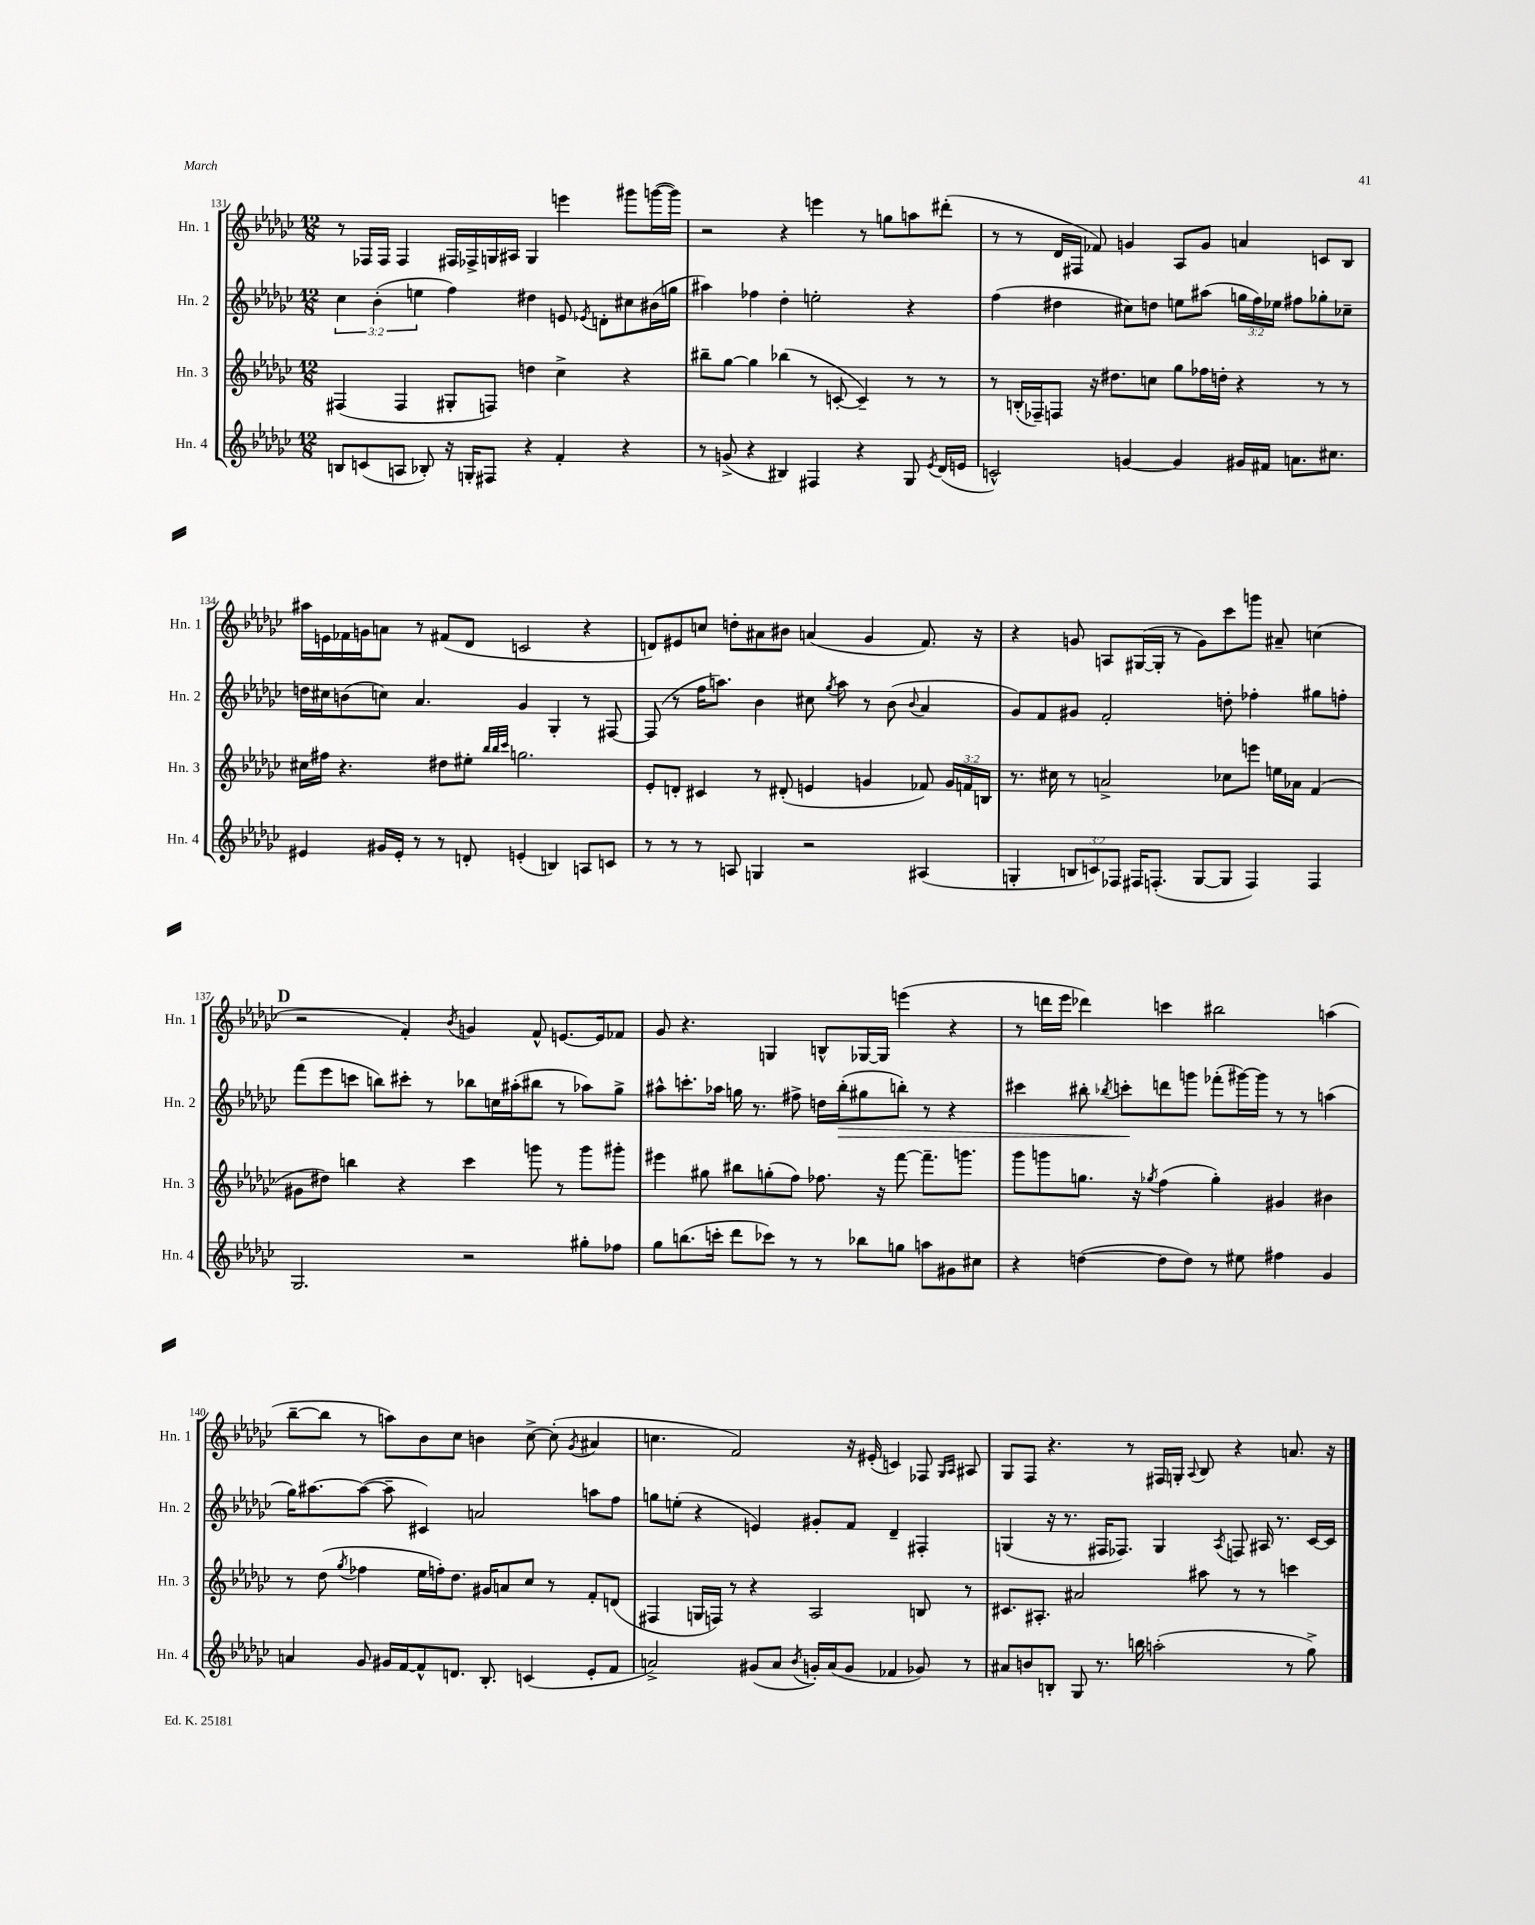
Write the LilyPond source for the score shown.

<<
\new StaffGroup <<
\new Staff = "s0" \with { instrumentName = "Hn. 1" shortInstrumentName = "Hn. 1" } {
    \clef treble \key ges \major \numericTimeSignature \time 12/8
    \autoBeamOff r8 fes16[ fes16] fes4 fis16[ fes16-> g16 ais16] g4 e'''4 gis'''8[ g'''16~( g'''16]) |
    r2 r4 e'''4 r8 g''8[ a''8 dis'''8]-.( |
    r8 r8 des'16[ fis16] fes'8) g'4 aes8[ g'8] a'4 c'8[ bes8] |
    ais''16[ e'16 fes'16 g'16 a'8] r8 fis'8[( des'8] c'2 r4 |
    d'8[) eis'8 c''8] d''8[-. ais'8 bis'8] a'4( ges'4 f'8.) r16 |
    r4 g'8 a8[ gis16~( gis16]-. r8 g'8[) ces'''8 g'''8] ais'8-- c''4( |
    \mark \markup { \bold "D" } r2 f'4-.) \acciaccatura { bes'8 } g'4 f'8-^ e'8.[~ e'16 fes'8] |
    ges'8 r4. g4 b8[-^ ges16~ ges16] e'''4( r4 |
    r8 d'''16[ ees'''16] des'''4) c'''4 bis''2 a''4( |
    bes''8[~-- bes''8] r8 a''8[) bes'8 ces''8] b'4 ces''8~-> ces''8-.( \acciaccatura { ges'8 } ais'4 |
    c''4. f'2) r16 eis'16-.( c'4) fes8 \grace { ges16[ aes16] } ais8 |
    ges8[ f8] r4. r8 fis16[ g16]-. \appoggiatura { aes8 } bes8 r4 a'8. r16 \bar "|." |
}
\new Staff = "s1" \with { instrumentName = "Hn. 2" shortInstrumentName = "Hn. 2" } {
    \clef treble \key ges \major \numericTimeSignature \time 12/8 \override Staff.TupletNumber.text = #tuplet-number::calc-fraction-text
    \autoBeamOff \tuplet 3/2 { ces''4 bes'4-.( e''4 } f''4) dis''4 e'8 \acciaccatura { ees'8 } d'8[-. cis''8 bis'16( g''16] |
    ais''4) fes''4 des''4-. e''2-. r4 |
    f''4( dis''4 cis''8[) d''8] e''8[ ais''8]( \tuplet 3/2 { g''16[ f''16) ees''16] } fis''8[ ges''8-. ces''8]-- |
    d''16[ cis''16 b'8( c''8]) aes'4. ges'4 ges4-. r8 fis8~ |
    fis8( r8 f''16[ a''8.]) bes'4 cis''8 \acciaccatura { ges''8 } a''8 r8 bes'8( \appoggiatura { bes'8 } aes'4 |
    ges'8[) f'8 gis'8] f'2-. d''8-. fes''4-. gis''8[ f''8]-. |
    \mark \markup { \bold "D" } f'''8[( ees'''8 c'''8] b''8[) cis'''8]-. r8 bes''8[ c''16 ais''16-.( bis''8] r8 aes''8[) ges''8]-> |
    ais''8[-^ c'''8.-. aes''16] g''16 r8. fis''8-> d''16[ bes''16-.\>( gis''8 b''8]-.) r8 r4 |
    cis'''4 bis''8-. \acciaccatura { bes''8 } c'''8[-.\! d'''8 g'''8] fes'''8[-.( gis'''16~) gis'''16] r8 r8 a''4( |
    ges''16[) ais''8.~ ais''8]~( ais''8-- cis'4) a'2 a''8[ f''8] |
    g''8[ e''8]-.( r4 e'4) gis'8[-. f'8] des'4-- fis4-. |
    g4( r16 r8. fis16[ fes8.]) g4 \acciaccatura { aes8 } f8 ais16 r8. ces'16[~ ces'16] \bar "|." |
}
\new Staff = "s2" \with { instrumentName = "Hn. 3" shortInstrumentName = "Hn. 3" } {
    \clef treble \key ges \major \numericTimeSignature \time 12/8 \override Staff.TupletNumber.text = #tuplet-number::calc-fraction-text
    \autoBeamOff fis4( fis4 gis8[-. f8]) d''4 ces''4-> r4 |
    bis''8[-- ges''8]~ ges''4 bes''4( r8 c'8~-. c'4--) r8 r8 |
    r8 b16[-.( fes16--) f8] r16 dis''8.[ c''8] ges''8[ fes''16 d''16]-. r4 r8 r8 |
    cis''16[ fis''16] r4. dis''8[ eis''8]-. \grace { bes''32[ bes''32 ces'''32] } g''2. |
    ees'8[-. d'8]-. cis'4 r8 dis'8-.( e'4 g'4 fes'8) \tuplet 3/2 { g'16[ f'16 b16] } |
    r8. cis''16 r8 a'2-> ces''8[ e'''8] e''16[ aes'16] f'4( |
    \mark \markup { \bold "D" } gis'8[ dis''8]) b''4 r4 ces'''4 g'''8 r8 g'''8[ gis'''8]-. |
    eis'''4 gis''8 bis''8[ g''8-.( f''8]) fes''8. r16 f'''8~ f'''8.[-- g'''8.] |
    ges'''8[ g'''8 g''8.] r16 \acciaccatura { ges''8 } f''4( ges''4-.) gis'4 bis'4 |
    r8 des''8( \acciaccatura { ges''8 } fes''4 ees''16[ f''16-.) des''8.] gis'16[ a'8 ces''8] r8 f'8[-. d'8]( |
    fis4 g16[ f16]) r8 r4 aes2 b8 r8 |
    cis'8.[ ais8.]-. ais'2 ais''8 r8 r8 c'''4 \bar "|." |
}
\new Staff = "s3" \with { instrumentName = "Hn. 4" shortInstrumentName = "Hn. 4" } {
    \clef treble \key ges \major \numericTimeSignature \time 12/8 \override Staff.TupletNumber.text = #tuplet-number::calc-fraction-text
    \autoBeamOff b8[ c'8( a8] bes8-.) r16 g16[-. fis8] r4 f'4-. r4 |
    r8 g'8->( r4 bis4) fis4 r4 ges8 \acciaccatura { ees'8 } des'16[( e'16] |
    c'2-^) g'4~ g'4 gis'16[ fis'16] a'8.[ cis''8.] |
    eis'4 gis'16[ eis'16]-. r8 r8 d'8-. e'4-.( b4) a8[ c'8] |
    r8 r8 r8 a8 g4 r2 ais4( |
    g4-. \tuplet 3/2 { b8[ c'8) fes8] } fis16[ f8.]-.( g8[~ g8] f4) f4 |
    \mark \markup { \bold "D" } ges2. r2 gis''8[-. fes''8] |
    ges''8[ b''8.( c'''16]-. des'''8[ ces'''8]) r8 r8 bes''8[ g''8] a''8[ gis'8 cis''8] |
    r4 d''4~( d''8[ d''8]) r8 eis''8 fis''4 ges'4 |
    a'4 ges'8 gis'16[ f'16~ f'8-^ d'8.] bes8.-. c'4( ees'8[-. f'8] |
    a'2->) gis'8[( a'8] \acciaccatura { bes'8 } g'16[-.) a'16( g'8] fes'4 ges'8) r8 |
    ais'8[ b'8 b8]-. ges8 r8. b''16 a''2-.( r8 ges''8->) \bar "|." |
}
>>
>>
\layout { \context { \Score currentBarNumber = #131 } }
